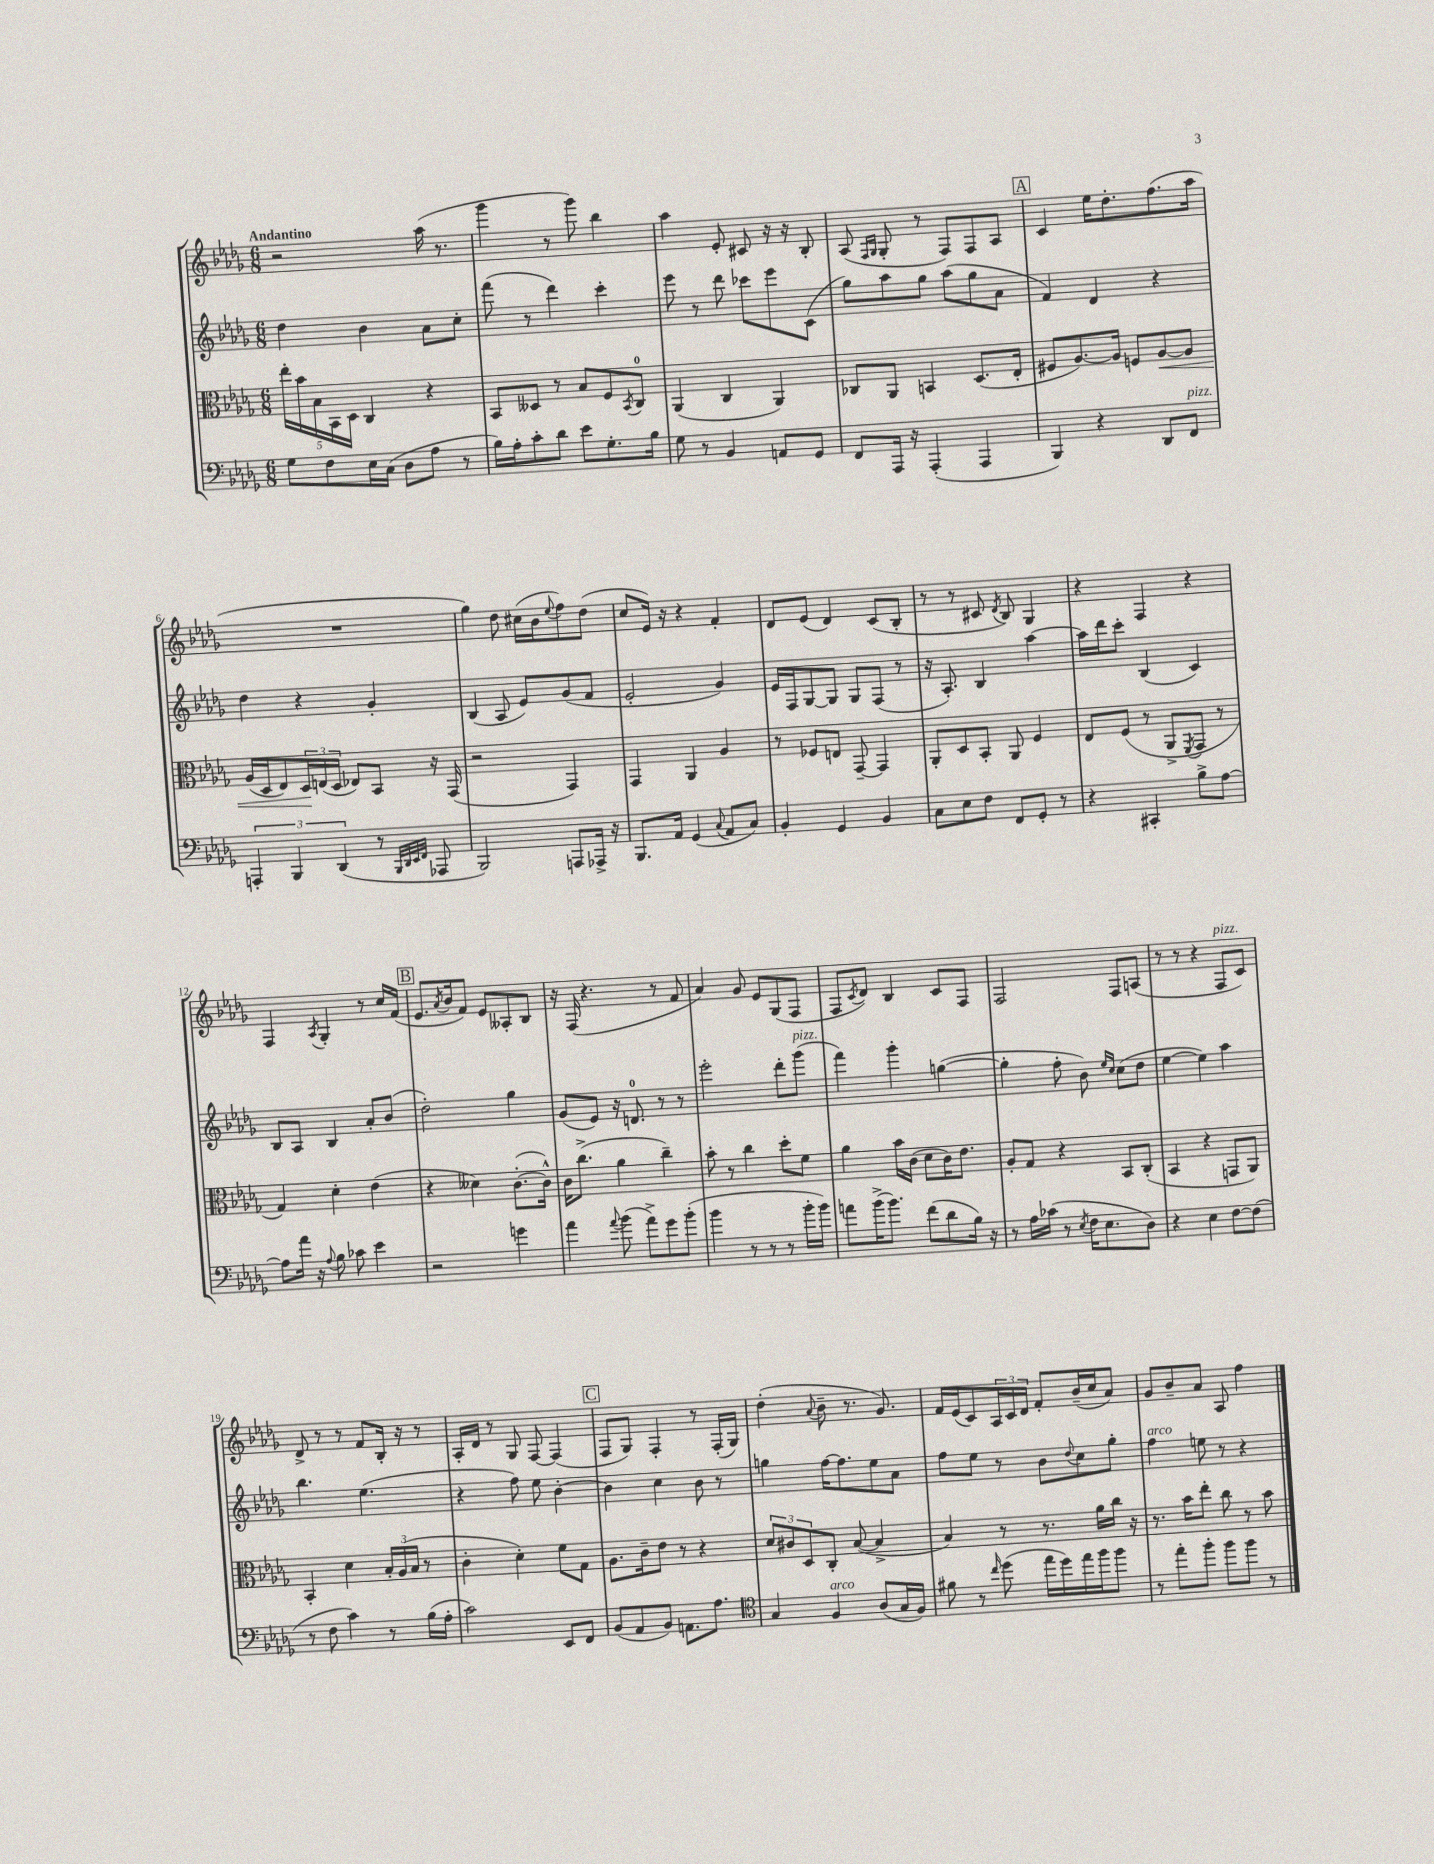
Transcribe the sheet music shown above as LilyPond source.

<<
\new StaffGroup <<
\new Staff = "s0" {
    \clef treble \key des \major \numericTimeSignature \time 6/8 \tempo "Andantino"
    r2 aes''16( r8. |
    ges'''4 r8 ges'''8) bes''4 |
    aes''4 ees'8-. cis'8 r16 r16 bes8-. |
    aes8( \grace { f16 ges16 } ges8-. r8 f8) f8 aes8 |
    \mark \markup { \box "A" } c'4 ees''16 des''8.-. f''8.( aes''16 |
    R2. |
    ges''4) des''8 cis''16( bes'16 \appoggiatura { ees''8 } f''8) des''8( |
    c''8 ees'16) r16 r4 f'4-. |
    des'8 ees'8( des'4) c'8( bes8-. |
    r8 r8 cis'8 \acciaccatura { des'8 } bes8) ges4 |
    r4 f4 r4 |
    f4 \acciaccatura { aes8 } ges4-. r8 c''16 f'16( |
    \mark \markup { \box "B" } ees'8. \acciaccatura { aes'8 } bes'16 f'8) ees'8 aeses8-. bes8 |
    r16 f16( r4. r8 f'8 |
    aes'4) ges'8 ees'8 ges8( f8 |
    f8 \acciaccatura { c'8 } des'8) bes4 c'8 f8 |
    f2 f8 a8( |
    r8 r8 r4 f8^\markup { \italic "pizz." } c'8) |
    des'8-> r8 r8 f'8 bes16-. r16 r8 |
    aes16-. des'16 r8 ges8 f8~ f4( |
    \mark \markup { \box "C" } f8 ges8) f4-. r8 f16-.( ges16) |
    des''4-.( \appoggiatura { aes'8 } bes'8-- r8. ges'8.) |
    f'16 ees'16( c'8) \tuplet 3/2 { aes16 c'16 des'16 } f'8-. bes'16--( c''16 aes'8) |
    ges'8 bes'8-- aes'8 aes8 f''4 \bar "|." |
}
\new Staff = "s1" {
    \clef treble \key des \major \numericTimeSignature \time 6/8
    des''4 bes'4 aes'8 c''8-. |
    f'''8( r8 des'''4) c'''4-. |
    ees'''8 r8 des'''8 ces'''8 ees'''8 c'8( |
    ges''8) aes''8 ges''8 aes''8( ges''8 aes'8 |
    \mark \markup { \box "A" } f'4) des'4 r4 |
    des''4 r4 ges'4-. |
    bes4( aes8 ees'8) ges'8( f'8 |
    ees'2-. ges'4) |
    ees'16 f16 ges8~ ges8 ges8 f8( r8 |
    r16 aes8.-.) bes4 aes''4~ |
    aes''16 des'''16 c'''8-. bes4( c'4) |
    bes8 aes8 bes4 aes'8-. bes'8( |
    \mark \markup { \box "B" } des''2-.) ges''4 |
    ges'8( ees'8) r16 d'8.-0 r8 r8 |
    ees'''2-. des'''8-. ges'''8^\markup { \italic "pizz." }( |
    f'''4) ges'''4-. g''4~( |
    g''4-. f''8-. bes'8) \grace { ees''16 c''16 } c''8( des''8 |
    ees''4~ ees''4) aes''4 |
    bes''4. ees''4.( |
    r4 f''8) ees''8 bes'4~-. |
    \mark \markup { \box "C" } bes'4 c''4 bes'8 r8 |
    g''4 f''16~ f''8. ees''8 aes'8 |
    f''8 ees''8 r8 bes'8 \appoggiatura { des''8 } c''8 ges''8-. |
    f''4^\markup { \italic "arco" } e''8 r8 r4 \bar "|." |
}
\new Staff = "s2" {
    \clef alto \key des \major \numericTimeSignature \time 6/8
    \tuplet 5/4 { ees''16-. bes'16 bes16 bes,16 des16 } c4 r4 |
    bes,8 deses8 r8 bes8 f8 \acciaccatura { bes,8 } c8-0 |
    aes,4( c4 aes,4) |
    ces8 aes,8 b,4 des8.( ees16-. |
    \mark \markup { \box "A" } fis8 aes8.~) aes16 f8 aes8~\< aes8 |
    aes16( des16 ees8) \tuplet 3/2 { des16\! e16( des16 } ees8) bes,8 r16 ges,16( |
    r2 ges,4) |
    ges,4 aes,4 aes4 |
    r8 fes8 e8 ges,8~-- ges,4 |
    aes,8-. des8 bes,8-. aes,8 f4 |
    ees8 f8( r8 aes,8-> \acciaccatura { f,8 } ges,8 r8 |
    ges4) des'4-. ees'4( |
    \mark \markup { \box "B" } r4 deses'4) c'8.~-.( c'16-^) |
    c'16 c''8.->( aes'4 c''4--) |
    bes'8-. r8 c''4 des''8-. f'8 |
    aes'4 bes'16 c'16( des'8 c'16) ees'8. |
    aes8-. ges8 r4 bes,8 c8-.( |
    bes,4 r4 g,8 aes,8) |
    bes,4-. des'4 \tuplet 3/2 { bes16-. aes16( bes16 } r8 |
    c'4-. des'4-.) f'8 ges8 |
    \mark \markup { \box "C" } aes8. c'16-- ees'8 r8 r4 |
    \tuplet 3/2 { des'8 cis'8 des8 } c8-. bes8~( bes4-> |
    bes4) r8 r8. aes'16 c''16 r16 |
    r8. bes'16 ees''8-. c''8 r8 bes'8 \bar "|." |
}
\new Staff = "s3" {
    \clef bass \key des \major \numericTimeSignature \time 6/8
    ges8 f8 ees16 c16( des8 aes8 r8 |
    bes16) aes16-. c'8-. des'8 ees'8 ges8.-. bes16 |
    ges8 r8 bes,4 a,8 ges,8 |
    f,8 aes,,16 r16 aes,,4-.( aes,,4 |
    \mark \markup { \box "A" } bes,,4) r4 des,8 f,8^\markup { \italic "pizz." } |
    \tuplet 3/2 { a,,4-. bes,,4 des,4( } r8 \grace { bes,,32 des,32 ees,32 f,32 } aes,,8 |
    bes,,2) a,,8 aes,,16-> r16 |
    bes,,8. aes,16 ges,4( \appoggiatura { c8 } aes,8 c8) |
    bes,4-. ges,4 bes,4 |
    c8 ees8 f8 f,8 ges,8-. r8 |
    r4 cis,4-. bes8-> aes8~ |
    aes8 aes'16 r16 \appoggiatura { aes8 } bes8 ces'8 ees'4 |
    \mark \markup { \box "B" } r2 g'4 |
    aes'4 \appoggiatura { aes'8 } bes'8( aes'8->) ges'8 bes'8-.( |
    bes'4 r8 r8 r8 bes'16-. bes'16) |
    a'8 bes'16->( bes'8.) f'8( des'8 bes16) r16 |
    r8 aes16 ces'16( r8 \acciaccatura { ees8 } f16 ees8. des8) |
    r4 ees4 f8~ f8( |
    r8 f8 c'4) r8 bes16( aes16-. |
    c'2) ees,8 f,8 |
    \mark \markup { \box "C" } bes,8( aes,8 bes,8) a,8. aes8. |
    \clef tenor ges4 f4^\markup { \italic "arco" } aes8( ges16 f16) |
    fis'8 r8 \grace { c''16 } des''8( ees''16 des''16) ees''16 f''16 f''8 |
    r8 ees''8-. f''8-. f''8 f''8 r8 \bar "|." |
}
>>
>>
